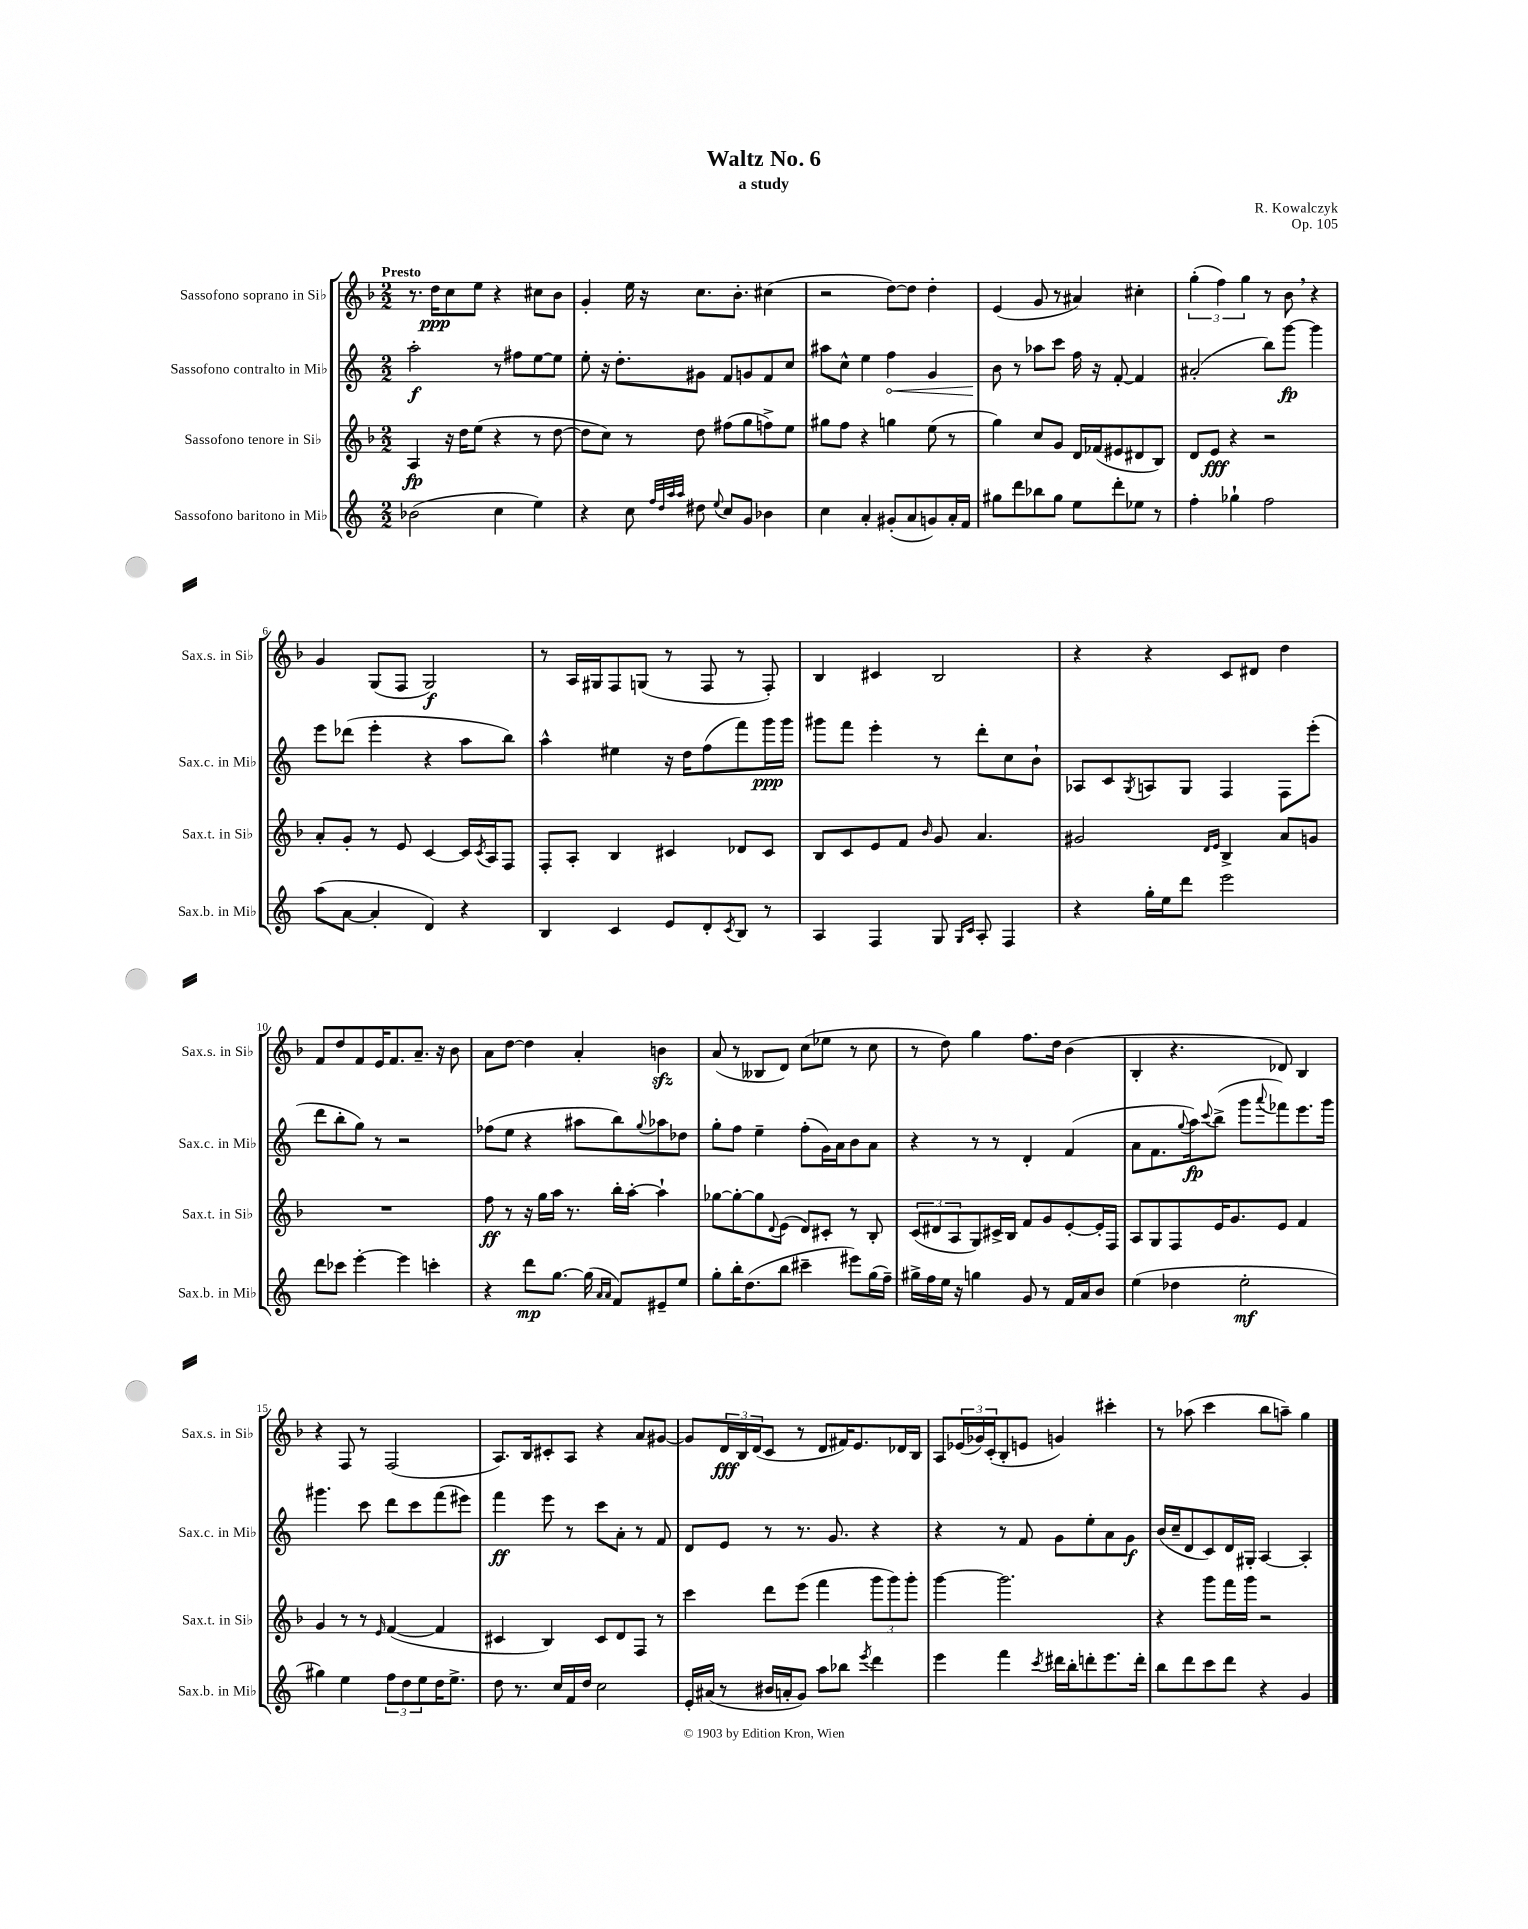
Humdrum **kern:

**kern	**kern	**kern	**kern
*staff4	*staff3	*staff2	*staff1
*clefG2	*clefG2	*clefG2	*clefG2
*k[]	*k[b-]	*k[]	*k[b-]
*M2/2	*M2/2	*M2/2	*M2/2
(2b-\	4A/	2aa'\	8.r
.	.	.	16dd\LK
.	16r	.	8cc\
.	16dd\LK	.	.
.	(8ee\J	.	8ee\J
4cc\	4r	8r	4r
.	.	8ff#\L	.
4ee\)	8r	[8ee\	8cc#\L
.	[8dd\	8ee\]J	8b-\J
=	=	=	=
4r	8dd\]L	8ee'\	4g'/
.	8cc\J)	16r	.
.	.	8.dd'\L	.
8cc\	8r	.	16ee\
.	.	.	16r
32qqff/LLL	.	.	.
32qqdd/	.	.	.
32qqaa/	.	.	.
32qqaa/JJJ	.	.	.
8dd#\	8dd\	8g#\J	8.cc\L
8qqee/	.	.	.
8cc/L	(8ff#\L	8f/L	.
.	.	.	8.b-'\J
8g/J	8gg\	8g/	.
4b-\	8ff^\)	8f/	(4cc#\
.	8ee\J	8cc/J	.
=	=	=	=
4cc\	8gg#\L	8aa#\L	2r
.	8ff\J	8cc^^\J	.
4a'/	4r	4ee\	.
(8g#'/L	4gg\	4ff\	[8dd\L)
8a/	.	.	8dd\]J
8g/)	(8ee\	4g/	4dd'\
16a'/L	8r	.	.
16f/JJ	.	.	.
=	=	=	=
8gg#\L	4gg\)	8b\	(4e/
8ddd\	.	8r	.
8bb-\	8cc/L	8aa-\L	8g/
8gg#\J	8g/J	8ccc\J	8r
8ee\L	16d/LL	16ff\	4a#/)
.	(16f-/J	16r	.
8ddd'\	8e#/	[8f'/	.
8ee-\J	8d#/	4f/]	4cc#'\
8r	8B-/J)	.	.
=	=	=	=
4ff'\	8d/L	(2a#'/	(6gg'\
.	8e/J	.	.
.	.	.	6ff\)
4gg-`\	4r	.	.
.	.	.	6gg\
2ff\	2r	8bb\L)	8r
.	.	[8ggg\J	8b-\
.	.	4ggg\]	4r
=	=	=	=
(8aa\L	8a'/L	8eee\L	4g/
[8a\J	8g'/J	(8ddd-\J	.
4a'/]	8r	4eee'\	(8G/L
.	8e/	.	8F/J
4d/)	[4c/	4r	2G/)
4r	16c/]LL	8aa\L	.
.	8qc/	.	.
.	16A/J	.	.
.	8F/J	8bb\J)	.
=	=	=	=
4B/	8F'/L	4aa^^\	8r
.	8A'/J	.	16A/LL
.	.	.	16G#/J
4c/	4B-/	4ee#\	8F/
.	.	.	(8G/J
8e/L	4c#/	16r	8r
.	.	16dd\LK	.
8d'/	.	(8ff\	8F/
8qc/	.	.	.
8B/J	8d-/L	8fff\)	8r
8r	8c#/J	16ggg\L	8F'/)
.	.	16ggg\JJ	.
=	=	=	=
4A/	8B-/L	8ggg#\L	4B-/
.	8c/	8fff\J	.
4F/	8e/	4eee'\	4c#/
.	8f/J	.	.
.	16qqb-/	.	.
8G/	8g/	8r	2B-/
16qqG/LL	.	.	.
16qqc/JJ	.	.	.
8A'/	4.a/	8ddd'\L	.
4F/	.	8cc\	.
.	.	8b`\J	.
=	=	=	=
4r	2g#/	8A-/L	4r
.	.	8c/	.
.	.	8qG/	.
16gg'\LL	.	8A/	4r
16ee\J	.	.	.
8ddd\J	.	8G/J	.
.	16qqd/LL	.	.
.	16qqe/JJ	.	.
2eee\	4B-^/	4F/	8c/L
.	.	.	8d#/J
.	8a/L	8F\L	4dd\
.	8g/J	(8eee'\J	.
=	=	=	=
8ddd\L	1r	8ddd\L	8f/L
8ccc-\J	.	8bb'\	8dd/
[4eee'\	.	8gg\J)	8f/
.	.	8r	16e/K
.	.	.	8.f/
4eee\]	.	2r	.
.	.	.	8.a~/J
4ccc'\	.	.	.
.	.	.	16r
.	.	.	8b-\
=	=	=	=
4r	8ff\	(8ff-\L	8a\L
.	8r	8ee\J	[8dd\J
8ddd\L	16r	4r	4dd\]
.	16gg\LL	.	.
[8.gg\J	16aa\JJ	.	.
.	8.r	.	.
.	.	8aa#\L	4a'/
(16gg\]	.	.	.
16qqa/LL	.	.	.
16qqa/JJ	.	.	.
8f/L)	16bb-'\LL	8bb\)	.
.	[16aa'\JJ	.	.
.	.	8qqgg/	.
8e#~/	4aa`\]	8aa-\	4b\
8ee/J	.	8dd-\J	.
=	=	=	=
8gg'\L	[8gg-\L	8gg'\L	(8a/
16bb'\K	8gg-'\_	8ff\J	8r
(8.dd\	.	.	.
.	8gg-\]	4ee~\	8B--/L
.	8qqd/	.	.
8bb\J	(8e\J	.	8d/J)
4ccc#~\	8d/L)	(8ff'\L	(8cc\L
.	8c#'/J	16g\L)	8ee-\J
.	.	16a\J	.
8eee#\L)	8r	8b\	8r
(16gg\L	8B-'/	8a\J	8cc\
16ff~\JJ)	.	.	.
=	=	=	=
16gg#^\LL	(12c/L	4r	8r
16ff\	.	.	.
.	12d#/	.	.
16ee\JJ	.	.	8dd\)
.	12A/	.	.
16r	.	.	.
4gg\	8G/)	8r	4gg\
.	16c#^/L	8r	.
.	16B-/JJ	.	.
8g/	8f/L	4d'/	8.ff\L
8r	8g/	.	.
.	.	.	16dd\Jk
16f/LL	[8e'/	(4f/	(4b-\
16a/J	.	.	.
8b/J	16e'/]L	.	.
.	16F/JJ	.	.
=	=	=	=
(4ee\	8A/L	8a\L	4B-'/
.	8G/	8.f\	.
4dd-\	8F/	.	4.r
.	.	8qqgg/	.
.	.	16aa\k)	.
.	.	8qqccc/	.
.	16e/K	(8bb^\J	.
.	8.g/	.	.
2ee'\	.	8ggg\L	.
.	.	8qqaaa/	.
.	8e/J	8fff-\)	8d-/)
.	4f/	8.eee\	4B-/
.	.	16ggg\Jk	.
=	=	=	=
4gg#\)	4g/	4.ggg#\	4r
4ee\	8r	.	8F/
.	8r	8ccc\	8r
.	16qqe/	.	.
12ff\L	([4f/	8ddd\L	(2F/
12dd\	.	.	.
.	.	8ccc\	.
12ee\	.	.	.
16dd\K	4f/]	(8fff\	.
8.ee^\J	.	.	.
.	.	8eee#\J)	.
=	=	=	=
8dd\	4c#/	4fff\	8.A/L)
8.r	.	.	.
.	.	.	16B-/k
.	4B-/)	8eee\	8c#'/
16cc/LL	.	.	.
16f/	.	8r	8A/J
16dd/JJ	.	.	.
2cc\	8c#/L	8ccc\L	4r
.	8d/	8a'\J	.
.	8F/J	8r	8a/L
.	8r	8f/	[8g#/J
=	=	=	=
16e'/LL	4ccc\	8d/L	8g#/]L
(16a#/JJ	.	.	.
8r	.	8e/J	24d/L
.	.	.	24B-/
.	.	.	(24d/J
16b#/LL	8ddd\L	8r	8c/J
16a'/J	.	.	.
8g/J)	(8eee\J	8.r	8r
8aa\L	4fff\	.	8d/L
.	.	8.g/	.
8bb-\J	.	.	16f#/K)
.	.	.	8.e/
8qeee/	.	.	.
4ddd\	12ggg\L	4r	.
.	12ggg\)	.	.
.	.	.	16d-/L
.	12ggg'\J	.	.
.	.	.	16B-/JJ
=	=	=	=
4eee\	[4ggg\	4r	8A/L
.	.	.	(24e-/L
.	.	.	24g-/)
.	.	.	(24c'/J
4fff\	2.ggg\]	8r	8B-'/
.	.	8f/	8e/J
8qccc/	.	.	.
16ddd#\LL	.	8g\L	4g/)
16bb'\J	.	.	.
8ddd'\	.	8ee'\	.
8.eee\	.	8a\	4ccc#'\
.	.	8g\J	.
16ddd'\Jk	.	.	.
=	=	=	=
8bb\L	4r	(16b/LL	8r
.	.	16cc~/J	.
8ddd\	.	8d/	(8aa-\
8ccc\	8ggg\L	8c/)	4ccc\
8ddd\J	16fff\L	16d/L	.
.	16ggg\JJ	16G#'/JJ	.
4r	2r	[4A/	8bb-\L
.	.	.	8aa~\J)
4g/	.	4A'/]	4gg\
==	==	==	==
*-	*-	*-	*-
